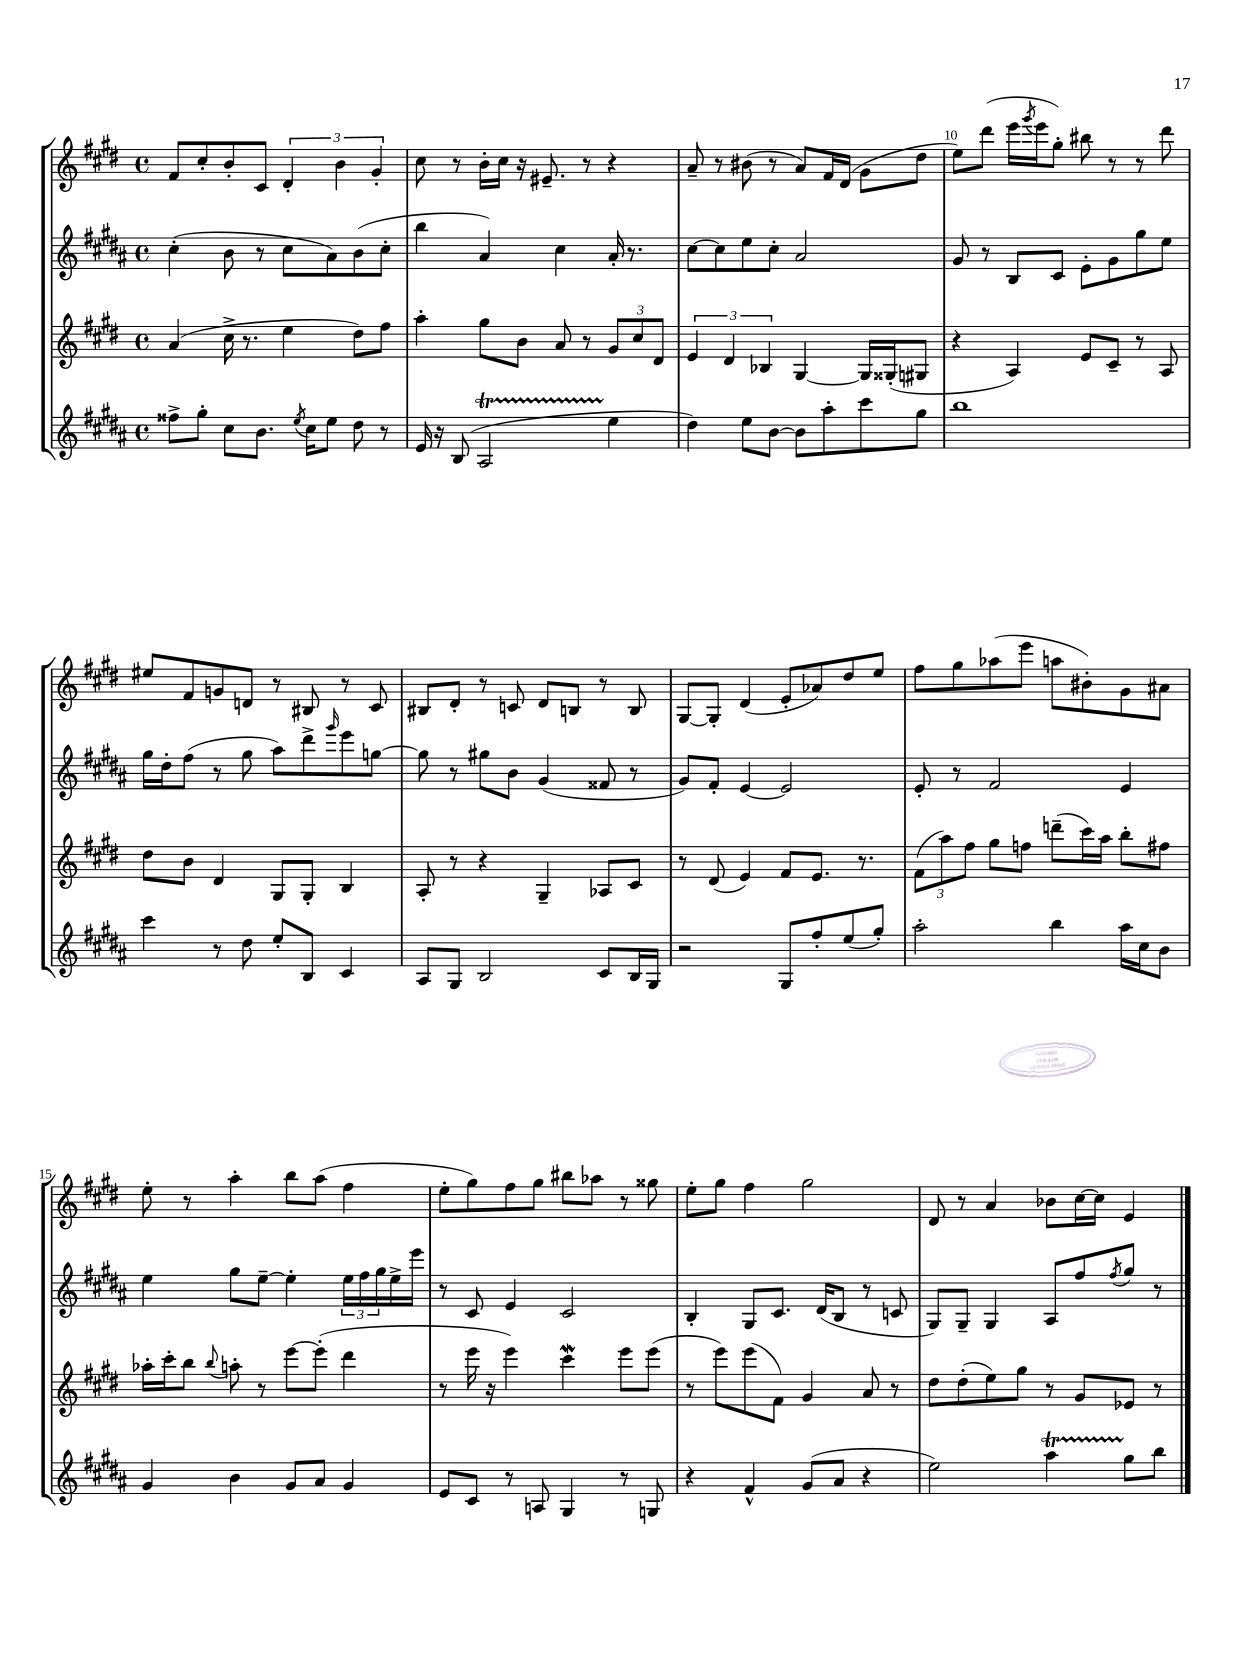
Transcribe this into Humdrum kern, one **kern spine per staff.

**kern	**kern	**kern	**kern
*staff4	*staff3	*staff2	*staff1
*clefG2	*clefG2	*clefG2	*clefG2
*k[f#c#g#d#a#]	*k[f#c#g#d#]	*k[f#c#g#d#a#]	*k[f#c#g#d#]
*M4/4	*M4/4	*M4/4	*M4/4
*met(c)	*met(c)	*met(c)	*met(c)
8ff##^\L	(4a/	(4cc#'\	8f#/L
8gg#'\J	.	.	8cc#'/
8cc#\L	16cc#^\	8b\	8b'/
.	8.r	.	.
8.b\J	.	8r	8c#/J
.	4ee\	8cc#\L	6d#'/
8qee/	.	.	.
16cc#\LK	.	.	.
8ee\J	.	8a#\)	.
.	.	.	6b\
8dd#\	8dd#\L)	(8b\	.
.	.	.	6g#'/
8r	8ff#\J	8cc#'\J	.
=	=	=	=
16e/	4aa'\	4bb\	8cc#\
16r	.	.	.
(8B/	.	.	8r
2A#/	8gg#\L	4a#/)	16b'\LL
.	.	.	16cc#\JJ
.	8b\J	.	16r
.	.	.	8.e#~/
.	8a/	4cc#\	.
.	8r	.	8r
4ee\	12g#/L	16a#'/	4r
.	.	8.r	.
.	12cc#/	.	.
.	12d#/J	.	.
=	=	=	=
4dd#\)	6e/	[8cc#\L	8a~/
.	.	8cc#\]	8r
.	6d#/	.	.
8ee\L	.	8ee\	(8b#\
.	6B-/	.	.
[8b\J	.	8cc#'\J	8r
8b\]L	[4G#/	2a#/	8a/L)
8aa#'\	.	.	16f#/L
.	.	.	(16d#/JJ
8ccc#\	16G#/]LL	.	8g#\L
.	(16G##'/J	.	.
8gg#\J	8G#/J	.	8dd#\J
=	=	=	=
1bb	4r	8g#/	8ee\L)
.	.	8r	(8ddd#\J
.	4A/)	8B/L	16eee\LL
.	.	.	8qggg#/
.	.	.	16eee\J
.	.	8c#/J	8gg#'\J)
.	8e/L	8e'\L	8bb#\
.	8c#~/J	8g#\	8r
.	8r	8gg#\	8r
.	8A/	8ee\J	8ddd#\
=	=	=	=
4ccc#\	8dd#\L	16gg#\LL	8ee#/L
.	.	16dd#'\J	.
.	8b\J	(8ff#\J	8f#/
8r	4d#/	8r	8g/
8dd#\	.	8gg#\	8d/J
8ee'/L	8G#/L	8aa#\L)	8r
8B/J	8G#'/J	8ddd#^\	8B#/
.	.	16qqggg#/	.
4c#/	4B/	8eee\	8r
.	.	[8gg\J	8c#/
=	=	=	=
8A#/L	8A'/	8gg\]	8B#/L
8G#/J	8r	8r	8d#'/J
2B/	4r	8gg#\L	8r
.	.	8b\J	8c/
.	4G#~/	(4g#/	8d#/L
.	.	.	8B/J
8c#/L	8A-/L	8f##/	8r
16B/L	8c#/J	8r	8B/
16G#/JJ	.	.	.
=	=	=	=
2r	8r	8g#/L)	[8G#/L
.	(8d#/	8f#'/J	8G#'/]J
.	4e/)	[4e/	(4d#/
8G#/L	8f#/L	2e/]	8e'/L
8ff#'/	8.e/J	.	8a-/)
(8ee/	.	.	8dd#/
.	8.r	.	.
8gg#'/J)	.	.	8ee/J
=	=	=	=
2aa#'\	(12f#\L	8e'/	8ff#\L
.	12aa\)	.	.
.	.	8r	8gg#\
.	12ff#\J	.	.
.	8gg#\L	2f#/	(8aa-\
.	8ff\J	.	8eee\J
4bb\	(8ddd~\L	.	8aa\L
.	16ccc#\L)	.	8b#'\)
.	16aa\JJ	.	.
16aa#\LL	8bb'\L	4e/	8g#\
16cc#\J	.	.	.
8b\J	8ff#\J	.	8a#\J
=	=	=	=
4g#/	16aa-'\LL	4ee\	8ee'\
.	16ccc#'\J	.	.
.	8bb\J	.	8r
.	8qqbb/	.	.
4b\	8aa'\	8gg#\L	4aa'\
.	8r	[8ee~\J	.
8g#/L	[8eee\L	4ee'\]	8bb\L
8a#/J	(8eee'\]J	.	(8aa\J
4g#/	4ddd#\	24ee\LL	4ff#\
.	.	24ff#\	.
.	.	24gg#\	.
.	.	16ee^\	.
.	.	16eee\JJ	.
=	=	=	=
8e/L	8r	8r	8ee'\L
8c#/J	16eee\	8c#/	8gg#\)
.	16r	.	.
8r	4eee\)	4e/	8ff#\
8A/	.	.	8gg#\J
4G#/	4ccc#\	2c#/	8bb#\L
.	.	.	8aa-\J
8r	8eee\L	.	8r
8G/	(8eee\J	.	8gg##\
=	=	=	=
4r	8r	4B'/	8ee'\L
.	8eee\L)	.	8gg#\J
4f#^^/	(8eee\	8G#/L	4ff#\
.	8f#\J)	8.c#/J	.
(8g#/L	4g#/	.	2gg#\
.	.	(16d#/LK	.
8a#/J	.	8B/J	.
4r	8a/	8r	.
.	8r	8c/	.
=	=	=	=
2ee\)	8dd#\L	8G#/L)	8d#/
.	(8dd#'\	8G#~/J	8r
.	8ee\)	4G#/	4a/
.	8gg#\J	.	.
4aa#\	8r	8A#/L	8b-\L
.	8g#/L	8ff#/	[16cc#\L
.	.	.	16cc#\]JJ
.	.	8qff#/	.
8gg#\L	8e-/J	8gg#/J	4e/
8bb\J	8r	8r	.
==	==	==	==
*-	*-	*-	*-
